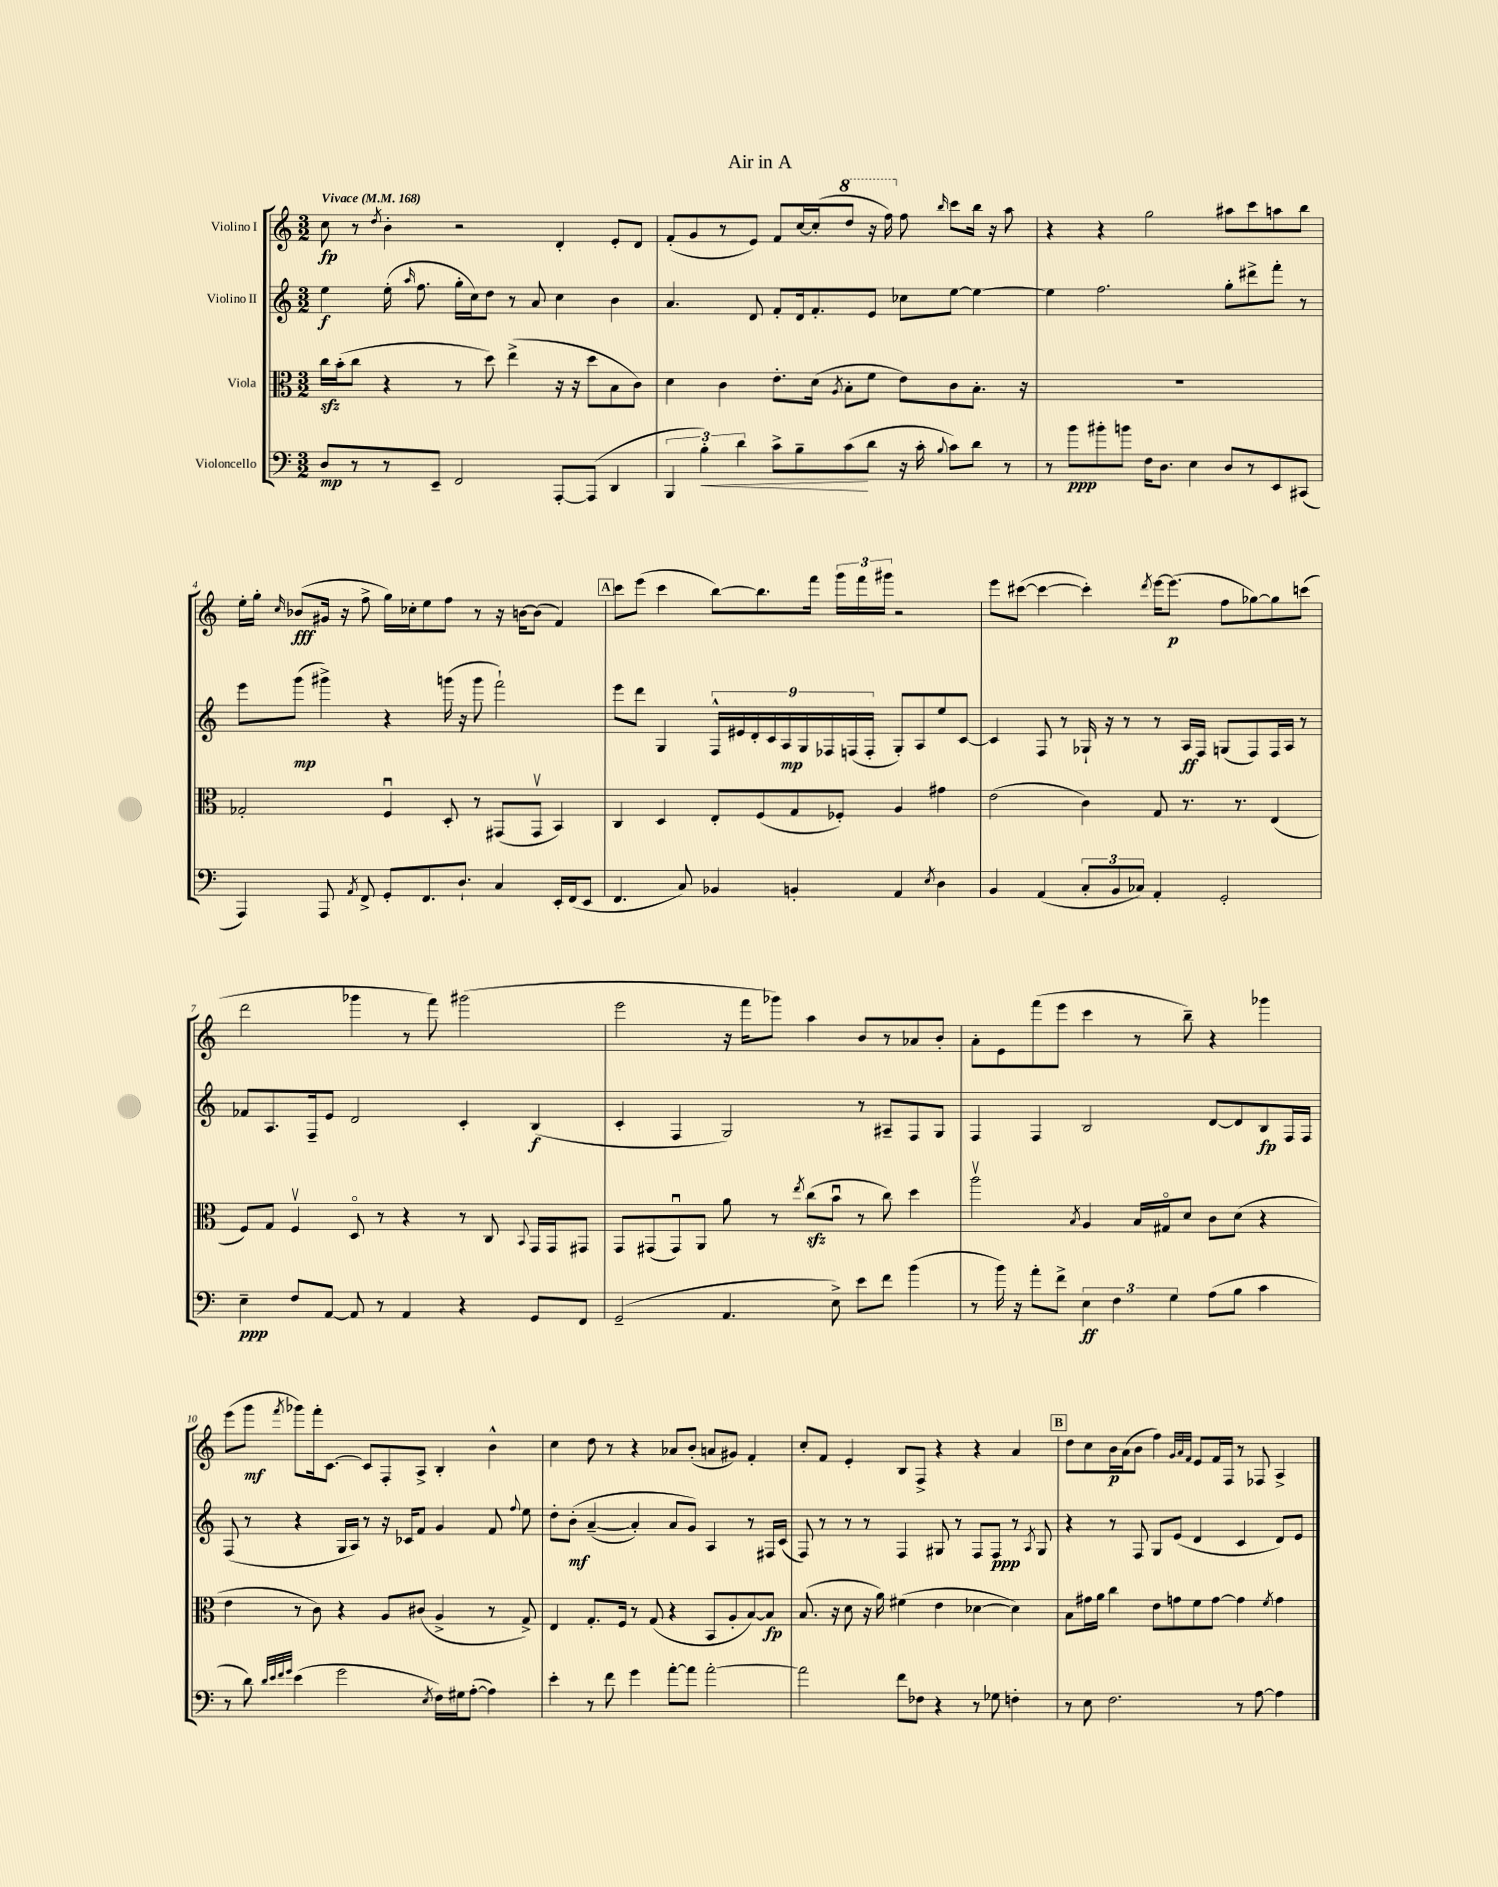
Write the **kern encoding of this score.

**kern	**dynam	**kern	**dynam	**kern	**dynam	**kern	**dynam
*part4	*part4	*part3	*part3	*part2	*part2	*part1	*part1
*staff4	*staff4	*staff3	*staff3	*staff2	*staff2	*staff1	*staff1
*I"Violoncello	*	*I"Viola	*	*I"Violino II	*	*I"Violino I	*
*clefF4	*	*clefC3	*	*clefG2	*	*clefG2	*
*k[]	*	*k[]	*	*k[]	*	*k[]	*
*M3/2	*	*M3/2	*	*M3/2	*	*M3/2	*
*MM168	*	*MM168	*	*MM168	*	*MM168	*
=1	=1	=1	=1	=1	=1	=1	=1
!	!	!	!	!	!	!LO:TX:a:B:t=Vivace	!
8D/L	mp	16cczz\LL	.	4ee\	f	8cc\	fp
.	.	(16b'\J	.	.	.	.	.
8r	.	8cc\J	.	.	.	8r	.
.	.	.	.	.	.	8qdd/	.
8r	.	4r	.	(16ee'\	.	4b'\	.
.	.	.	.	16qqaa/	.	.	.
.	.	.	.	8.ff\	.	.	.
8EE~/J	.	.	.	.	.	.	.
2FF/	.	8r	.	16gg'\LL	.	2r	.
.	.	.	.	16cc\J)	.	.	.
.	.	8dd\)	.	8dd\J	.	.	.
.	.	(4ee^\	.	8r	.	.	.
.	.	.	.	8a/	.	.	.
[8AAA'/L	.	16r	.	4cc\	.	4d'/	.
.	.	16r	.	.	.	.	.
(8AAA/J]	.	8dd\L	.	.	.	.	.
4DD/	.	8B\	.	4b\	.	8e'/L	.
.	.	8c\J)	.	.	.	8d/J	.
=2	=2	=2	=2	=2	=2	=2	=2
6BBB/	.	4d\	.	4.a/	.	(8f'/L	.
.	.	.	.	.	.	8g/	.
!	!LO:HP:b	!	!	!	!	!	!
6B'\)	<	.	.	.	.	.	.
.	.	4c\	.	.	.	8r	.
6d\	.	.	.	.	.	.	.
.	.	.	.	8d/	.	8e/J)	.
8c^\L	.	8.e'\L	.	8f'/L	.	8f/L	.
8B~\	.	.	.	16d/k	.	[16cc/L	.
.	.	(16d\Jk	.	8.f'/	.	(16cc'/J]	.
.	.	8qA/	.	.	.	.	.
*	*	*	*	*	*	*8va	*
(8c\	.	8B'\L	.	.	.	8ddd/J	.
8d\J	[	8f\J	.	8e/J	.	16r	.
.	.	.	.	.	.	16fff\)	.
*	*	*	*	*	*	*X8va	*
16r	.	8e\L)	.	8cc-X\L	.	8ff\	.
16c'\	.	.	.	.	.	.	.
8qqB/	.	.	.	.	.	16qqbb/	.
8c\L)	.	8c\	.	[8ee\J	.	8ccc\L	.
8d\J	.	8.B'\J	.	4ee\_	.	16bb\Jk	.
.	.	.	.	.	.	16r	.
8r	.	.	.	.	.	8aa\	.
.	.	16r	.	.	.	.	.
=3	=3	=3	=3	=3	=3	=3	=3
8r	.	1.r	.	4ee\]	.	4r	.
8b\L	ppp	.	.	.	.	.	.
8b#X'\	.	.	.	2.ff\	.	4r	.
8bn\J	.	.	.	.	.	.	.
16F\KL	.	.	.	.	.	2gg\	.
8.D\J	.	.	.	.	.	.	.
4E\	.	.	.	.	.	.	.
8D/L	.	.	.	8gg'\L	.	8aa#X\L	.
8r	.	.	.	8ddd#X^\	.	8ccc\	.
8EE/	.	.	.	8fff'\J	.	8aan\	.
(8CC#X/J	.	.	.	8r	.	8bb\J	.
!!LO:LB:g=z
=4	=4	=4	=4	=4	=4	=4	=4
4AAA/)	.	2G-X'/	.	8eee\L	.	16ee'\LL	.
.	.	.	.	.	.	16gg'\JJ	.
.	.	.	.	.	.	16qqcc/	.
.	.	.	.	(8ggg\J	mp	(8b-X/L	fff
8AAA/	.	.	.	4ggg#X^\)	.	16g#X/Jk	.
.	.	.	.	.	.	16r	.
8qAA/	.	.	.	.	.	.	.
8FF^/	.	.	.	.	.	8ff^\	.
8GG'/L	.	4Fu/	.	4r	.	16gg\LL)	.
.	.	.	.	.	.	16cc-X'\J	.
8.FF/	.	.	.	.	.	8ee\	.
.	.	8D'/	.	(16gggn\	.	8ff\J	.
8.D`/J	.	.	.	16r	.	.	.
.	.	8r	.	8ggg\	.	8r	.
4C/	.	(8GG#X/L	.	2fff`\)	.	16r	.
.	.	.	.	.	.	[16bn\KL	.
.	.	8GG#v/J	.	.	.	(8b\J]	.
16EE'/LL	.	4BB/)	.	.	.	4f/)	.
(16FF/J	.	.	.	.	.	.	.
8EE/J	.	.	.	.	.	.	.
!!LO:REH:place=s1:t=A
=5	=5	=5	=5	=5	=5	=5	=5
4.FF/	.	4C/	.	8eee\L	.	8ccc\L	.
.	.	.	.	8ddd\J	.	(8eee\J	.
.	.	4D/	.	4G/	.	4ccc\	.
8C/)	.	.	.	.	.	.	.
4BB-X/	.	8E'/L	.	18F^^/LL	.	[8bb\L)	.
.	.	.	.	18e#X/	.	.	.
.	.	.	.	18d'/	.	.	.
.	.	(8F/	.	.	.	8.bb\]	.
.	.	.	.	18c/	.	.	.
.	.	.	.	18A/	mp	.	.
4BBn'/	.	8G/	.	.	.	.	.
.	.	.	.	18G/	.	.	.
.	.	.	.	.	.	16fff\Jk	.
.	.	.	.	18F-X/	.	.	.
.	.	8F-X'/J)	.	.	.	24ggg\LL	.
.	.	.	.	(18Fn/	.	.	.
.	.	.	.	.	.	24fff\	.
.	.	.	.	18F'/JJ	.	.	.
.	.	.	.	.	.	24ggg#X\JJ	.
4AA/	.	4A/	.	8G'/L)	.	2r	.
.	.	.	.	8A/	.	.	.
8qE/	.	.	.	.	.	.	.
4D\	.	4g#X\	.	8ee/	.	.	.
.	.	.	.	[8c/J	.	.	.
=6	=6	=6	=6	=6	=6	=6	=6
4BB/	.	(2e\	.	4c/]	.	8eee\L	.
.	.	.	.	.	.	([8ccc#X\J	.
(4AA/	.	.	.	8F/	.	4ccc#\_	.
.	.	.	.	8r	.	.	.
12C'/L	.	4c\)	.	16G-X`/	.	4ccc#'\])	.
.	.	.	.	16r	.	.	.
12BB/	.	.	.	.	.	.	.
.	.	.	.	8r	.	.	.
12C-X/J)	.	.	.	.	.	.	.
.	.	.	.	.	.	8qddd/	.
4AA'/	.	8G/	.	8r	.	[16eee\KL	.
.	.	.	.	.	.	(8.eee\J]	p
.	.	8.r	.	16A/LL	ff	.	.
.	.	.	.	16F/JJ	.	.	.
2GG'/	.	.	.	(8Gn/L	.	8ff\L	.
.	.	8.r	.	.	.	.	.
.	.	.	.	8F/)	.	[8gg-X\)	.
.	.	(4E/	.	16F/L	.	8gg-\]	.
.	.	.	.	16A/JJ	.	.	.
.	.	.	.	8r	.	(8cccn\J	.
!!LO:LB:g=z
=7	=7	=7	=7	=7	=7	=7	=7
4E~\	ppp	8F/L)	.	8f-X/L	.	2ddd\	.
.	.	8G/J	.	8.A/	.	.	.
8F/L	.	4Fv/	.	.	.	.	.
.	.	.	.	16F~/k	.	.	.
[8AA/J	.	.	.	8e/J	.	.	.
8AA/]	.	8D/	.	2d/	.	4ggg-X\	.
8r	.	8r	.	.	.	.	.
4AA/	.	4r	.	.	.	8r	.
.	.	.	.	.	.	8fff\)	.
4r	.	8r	.	4c'/	.	(2ggg#X\	.
.	.	8C/	.	.	.	.	.
.	.	8qqBB/	.	.	.	.	.
8GG/L	.	16GG/LL	.	(4B/	f	.	.
.	.	16GG/J	.	.	.	.	.
8FF/J	.	8GG#X/J	.	.	.	.	.
=8	=8	=8	=8	=8	=8	=8	=8
(2GG~/	.	8GG/L	.	4c'/	.	2eee\	.
.	.	(8GG#X/	.	.	.	.	.
.	.	8GG#u/)	.	4F/	.	.	.
.	.	8AA/J	.	.	.	.	.
4.AA/	.	8a\	.	2G/)	.	16r	.
.	.	.	.	.	.	16fff\KL	.
.	.	8r	.	.	.	8ggg-X\J)	.
.	.	8qee/	.	.	.	.	.
.	.	(8cczz\L	.	.	.	4aa\	.
8E^\)	.	8bu\J	.	.	.	.	.
8e\L	.	8r	.	8r	.	8b/L	.
8f\J	.	8cc\)	.	8A#X~/L	.	8r	.
(4b\	.	4dd\	.	8F/	.	8a-X/	.
.	.	.	.	8G/J	.	8b'/J	.
=9	=9	=9	=9	=9	=9	=9	=9
8r	.	2aav\	.	4F/	.	8a'\L	.
16b\)	.	.	.	.	.	8e\	.
16r	.	.	.	.	.	.	.
8a'\L	.	.	.	4F/	.	(8fff\	.
8f^\J	.	.	.	.	.	8eee\J	.
.	.	8qB/	.	.	.	.	.
6E\	ff	4A/	.	2B/	.	4ccc\	.
6F\	.	.	.	.	.	.	.
.	.	16B/LL	.	.	.	8r	.
.	.	16G#X/J	.	.	.	.	.
6G\	.	.	.	.	.	.	.
.	.	8d/J	.	.	.	8bb~\)	.
(8A\L	.	8c\L	.	[8d/L	.	4r	.
8B\J	.	(8d\J	.	8d/]	.	.	.
4c\	.	4r	.	8B/	fp	4ggg-X\	.
.	.	.	.	16F/L	.	.	.
.	.	.	.	16F/JJ	.	.	.
!!LO:LB:g=z
=10	=10	=10	=10	=10	=10	=10	=10
8r	.	4e\	.	(8F/	.	(8eee\L	.
8d\)	.	.	.	8r	.	8ggg\J	mf
32qqd/LLL	.	.	.	.	.	.	.
32qqe/	.	.	.	.	.	.	.
32qqf/	.	.	.	.	.	.	.
32qqg/JJJ	.	.	.	.	.	8qfff/	.
(4e\	.	8r	.	4r	.	8ggg-X\L)	.
.	.	8c\)	.	.	.	16fff'\k	.
.	.	.	.	.	.	[8.c\J	.
2g\	.	4r	.	16G/LL	.	.	.
.	.	.	.	16A/JJ)	.	.	.
.	.	.	.	8r	.	8c/L]	.
.	.	8A/L	.	16r	.	8F'/	.
.	.	.	.	16c-X/KL	.	.	.
.	.	(8c#X/J	.	8f/J	.	8A^/J	.
8qE/	.	.	.	.	.	.	.
16F\LL)	.	4A^/	.	4g/	.	4B'/	.
16G#X\J	.	.	.	.	.	.	.
([8A'\J	.	.	.	.	.	.	.
4A\])	.	8r	.	8f/	.	4b^^\	.
.	.	.	.	8qqff/	.	.	.
.	.	8G^/)	.	8ee\	.	.	.
=11	=11	=11	=11	=11	=11	=11	=11
4e'\	.	4E/	.	8dd'\L	.	4cc\	.
.	.	.	.	(8b'\J	mf	.	.
8r	.	8.G'/L	.	([4a~/	.	8dd\	.
8f\	.	.	.	.	.	8r	.
.	.	16F/Jk	.	.	.	.	.
4g\	.	8r	.	4a'/])	.	4r	.
.	.	(8G/	.	.	.	.	.
[8a'\L	.	4r	.	8a/L	.	8a-X/L	.
8a\J]	.	.	.	8g/J)	.	(8b'/J	.
[2a'\	.	8BB/L	.	4A/	.	8an/L	.
.	.	8A'/	.	.	.	8g#X/J)	.
.	.	[8B/)	.	8r	.	4f'/	.
.	.	8B/J]	fp	16F#X/LL	.	.	.
.	.	.	.	(16c/JJ	.	.	.
=12	=12	=12	=12	=12	=12	=12	=12
2a\]	.	(8.B/	.	8F/)	.	8cc'/L	.
.	.	.	.	8r	.	8f/J	.
.	.	16r	.	.	.	.	.
.	.	8d\	.	8r	.	4e'/	.
.	.	16r	.	8r	.	.	.
.	.	16a\)	.	.	.	.	.
8f\L	.	(4f#X\	.	4F/	.	8B/L	.
8F-X\J	.	.	.	.	.	8F^/J	.
4r	.	4e\	.	8G#X/	.	4r	.
.	.	.	.	8r	.	.	.
8r	.	[4d-X\	.	8F/L	.	4r	.
8G-X\	.	.	.	8F/J	ppp	.	.
4Fn'\	.	4d-\])	.	8r	.	4a/	.
.	.	.	.	8qA/	.	.	.
.	.	.	.	8G#/	.	.	.
!!LO:REH:place=s1:t=B
=13	=13	=13	=13	=13	=13	=13	=13
8r	.	8B\L	.	4r	.	8dd\L	.
8E\	.	16g#X\L	.	.	.	8cc\	.
.	.	16a\JJ	.	.	.	.	.
2.F\	.	4cc\	.	8r	.	16b\L	p
.	.	.	.	.	.	(16a\J	.
.	.	.	.	8F/	.	8b\J	.
.	.	8e\L	.	8G/L	.	4ff\)	.
.	.	8gn\	.	(8e/J	.	.	.
.	.	.	.	.	.	32qqg/LLL	.
.	.	.	.	.	.	32qqa/	.
.	.	.	.	.	.	32qqf/JJJ	.
.	.	8f\	.	4d/	.	8e/L	.
.	.	[8g\J	.	.	.	16f/L	.
.	.	.	.	.	.	16F/JJ	.
8r	.	4g\]	.	4c/	.	8r	.
[8A\	.	.	.	.	.	8F-X/	.
.	.	8qf/	.	.	.	.	.
4A\]	.	4g\	.	8d/L)	.	4A^/	.
.	.	.	.	8e/J	.	.	.
==	==	==	==	==	==	==	==
*-	*-	*-	*-	*-	*-	*-	*-
